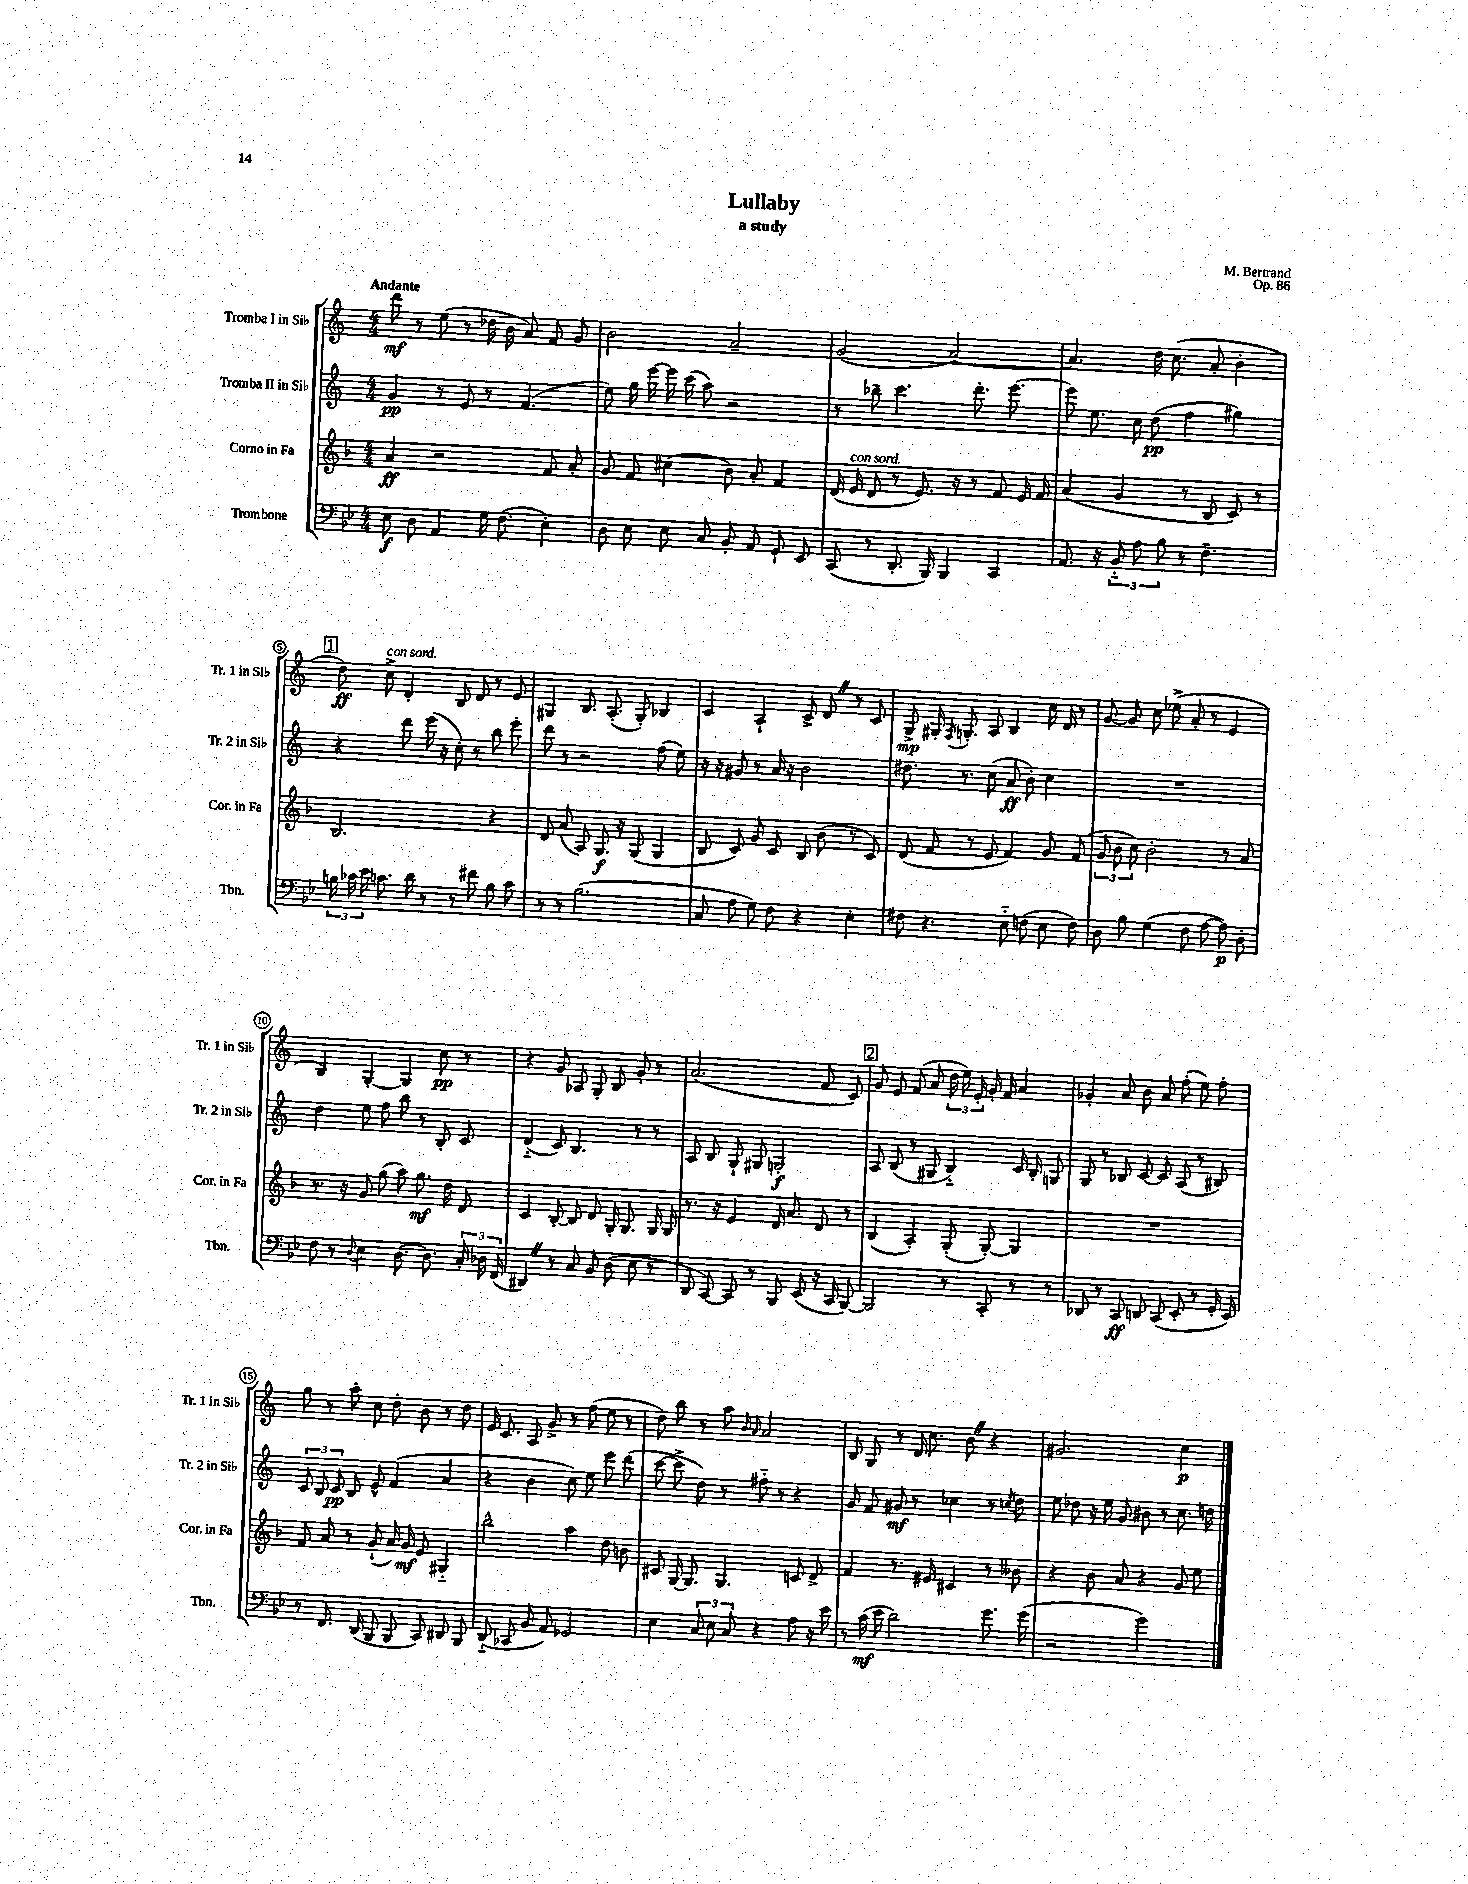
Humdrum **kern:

**kern	**kern	**kern	**kern
*staff4	*staff3	*staff2	*staff1
*clefF4	*clefG2	*clefG2	*clefG2
*k[b-e-]	*k[b-]	*k[]	*k[]
*M4/4	*M4/4	*M4/4	*M4/4
8E-	4a	4g	8ddd
8D	.	.	8r
4AA	2r	8r	(8ee
.	.	8e	8r
16G	.	8r	16dd-
(8.F	.	.	16b
.	.	(4.f	8a)
4E-')	8f	.	8f
.	8a'	.	8g
=	=	=	=
8D	8g	8ee)	2b
8E-	8f	16gg	.
.	.	[16eee	.
8E-	(4cc#	16eee]	.
.	.	(16ccc	.
8C	.	8aa)	.
8BB-'	8b-)	2r	2a~
8AA	8a'	.	.
8GG`	4f	.	.
8EE-	.	.	.
=	=	=	=
(8CC	(16d	8r	(2g
.	16e	.	.
8r	8d	8bb-~	.
8.DD'	8r	4.ccc	.
.	8.e)	.	.
16BBB-)	.	.	.
4BBB-	.	.	[2a)
.	16r	.	.
.	8r	8.ddd'	.
4CC	8f	.	.
.	.	[8.eee	.
.	16e	.	.
.	16f	.	.
=	=	=	=
8.AA	(4a	8eee]	4.a]
.	.	8.ee	.
16r	.	.	.
12BB-'~	4g	.	.
.	.	16cc	.
12A	.	.	.
.	.	(8dd	16dd
12B-	.	.	.
.	.	.	(8.cc
8r	8r	4ff	.
4.F~	8B-	.	8a'
.	8c)	4gg#)	4b'
.	8r	.	.
=	=	=	=
24B	2.B-	4r	8dd)
24c-	.	.	.
24e-	.	.	.
8.c	.	.	8cc^
.	.	8ddd	4d'
16d	.	.	.
8r	.	(16eee	.
.	.	16r	.
8r	.	8cc')	8B
8f#	.	8r	8d
8B	4r	8bb	8r
8c	.	8eee'	8e
=	=	=	=
8r	8d	8ddd	4G#
8r	(8a	8r	.
(2.B-	8A)	2r	8.B
.	8.G	.	.
.	.	.	(8.A'
.	16r	.	.
.	(8G	.	8G#')
.	4G	(8ff	4B-
.	.	8ee)	.
=	=	=	=
8C	8B-	16r	4c
.	.	16r	.
8A	8c)	8g#	.
8G)	8g	8r	4A`
8F	8c	16a	.
.	.	16r	.
4r	8B-	2b	8c^
.	(8b-	.	8d
4E-'	8r	.	8r
.	8c)	.	8c
=	=	=	=
8F#	(8d	8.dd#	8G^
4.r	8f	.	16G#'
.	.	.	8qF
.	.	8.r	8.G'
.	8r	.	.
.	8e	(8cc	8A
8E-'~	4f)	8a	4B
(8F	.	8b')	.
8E-	8g	4cc	16cc
.	.	.	16d
8F)	(8f	.	8r
=	=	=	=
8D	12g	1r	[8g
.	12b-	.	.
8B-	.	.	8g]
.	12cc)	.	.
(4G	2b-'	.	8cc
.	.	.	(8ee-^
8F	.	.	8a'
[8A	.	.	8r
8A])	8r	.	4e
8D'	8a	.	.
=	=	=	=
8F	8.r	4dd	4B)
8r	.	.	.
.	16r	.	.
8qqD	.	.	.
4E-	8g	8ee	[4G'
.	(8gg	8ff	.
[8.D	8aa)	8bb	4G]
.	8.gg	8r	.
8.D]	.	.	.
.	.	8B'	8cc
.	16dd	.	.
24C'	8d	8c	8r
24D-	.	.	.
(24FF	.	.	.
=	=	=	=
4DD#)	4c	(4d'~	4r
8r	[8B-'	8c)	8g
8C	8B-]	4.B	8A-
8BB-	8d	.	8G'
(8D	16G'	.	8B
.	8.G	.	.
8E-	.	8r	8g'
8r	16G	8r	8r
.	16G	.	.
=	=	=	=
8DD	8.r	8A	(2.a
[8CC)	.	8B	.
.	16r	.	.
8CC]	4e	8G`	.
8r	.	8G#	.
8BBB-	16d	2G'	.
.	8.a	.	.
(8EE-	.	.	.
16r	8d	.	8f
16CC	.	.	.
[8BBB-)	8r	.	8c)
=	=	=	=
2BBB-]	(4B-	8A	8g
.	.	(8B	8e
.	4A')	8r	(8f
.	.	8G#	8a
8r	(8G'	4B'~)	24dd
.	.	.	24ee)
.	.	.	24e'
8CC'	[8G')	.	16g'
.	.	.	16f
8r	4G]	16c	4a
.	.	16B'	.
8r	.	8G	.
=	=	=	=
8DD-	1r	8G	4g-'
8r	.	8r	.
8CC	.	8B-	8a
8DD	.	[8c	8b
(8CC	.	8c]	8a
8EE-'	.	(8A	(8ff'
8r	.	8r	8ee)
16GG'	.	8B#)	8ff'
16EE-)	.	.	.
=	=	=	=
8r	8f	12c	8gg
.	.	12B	.
8.FF	8a	.	8r
.	.	12c	.
.	8r	8B	8aa'
(16DD	.	.	.
8BBB-	(8g`	8e^^	8cc
8BBB-	16a)	(4f	8dd'
.	16g	.	.
8CC)	8e	.	8b
8DD#	4G#'~	4a	8r
8BBB-	.	.	8dd
=	=	=	=
(8DD'~	2bb-^^	4r	16e
.	.	.	8.c
8CC-	.	.	.
8BB-	.	4b	8A
8AA)	.	.	8g^
2GG-	4aa	8cc)	8r
.	.	8ee	(8ff
.	8dd	8eee	8ee
.	8b	(8ddd	8r
=	=	=	=
4E-	8c#	[8ccc	8dd)
.	[16G	8ccc^]	8bb
.	8.G]	.	.
12C	.	8dd)	8r
12E-	.	.	.
.	4.G	8r	8aa
12C	.	.	.
.	.	.	16qqb
.	.	.	16qqa
4r	.	8ff#'~	2a
.	.	8r	.
8A	8c	4r	.
16r	8d^	.	.
16e-	.	.	.
=	=	=	=
8r	4f	8g	8B
(16c	.	8f	8G
16e-	.	.	.
2d)	8.r	8g#	8r
.	.	8r	16d
.	16e#	.	8.cc
.	4c#	4cc-	.
.	.	.	8b
8.g	8r	8r	4r
.	.	8qcc	.
.	8b--	8dd	.
(16g	.	.	.
=	=	=	=
2r	4r	8ee	2.g#
.	.	8dd-	.
.	8b-	16r	.
.	.	16ee	.
.	8a	8g	.
2g)	4r	8b#	.
.	.	8r	.
.	8g	8.cc	4cc
.	8ee	.	.
.	.	16dd	.
==	==	==	==
*-	*-	*-	*-
